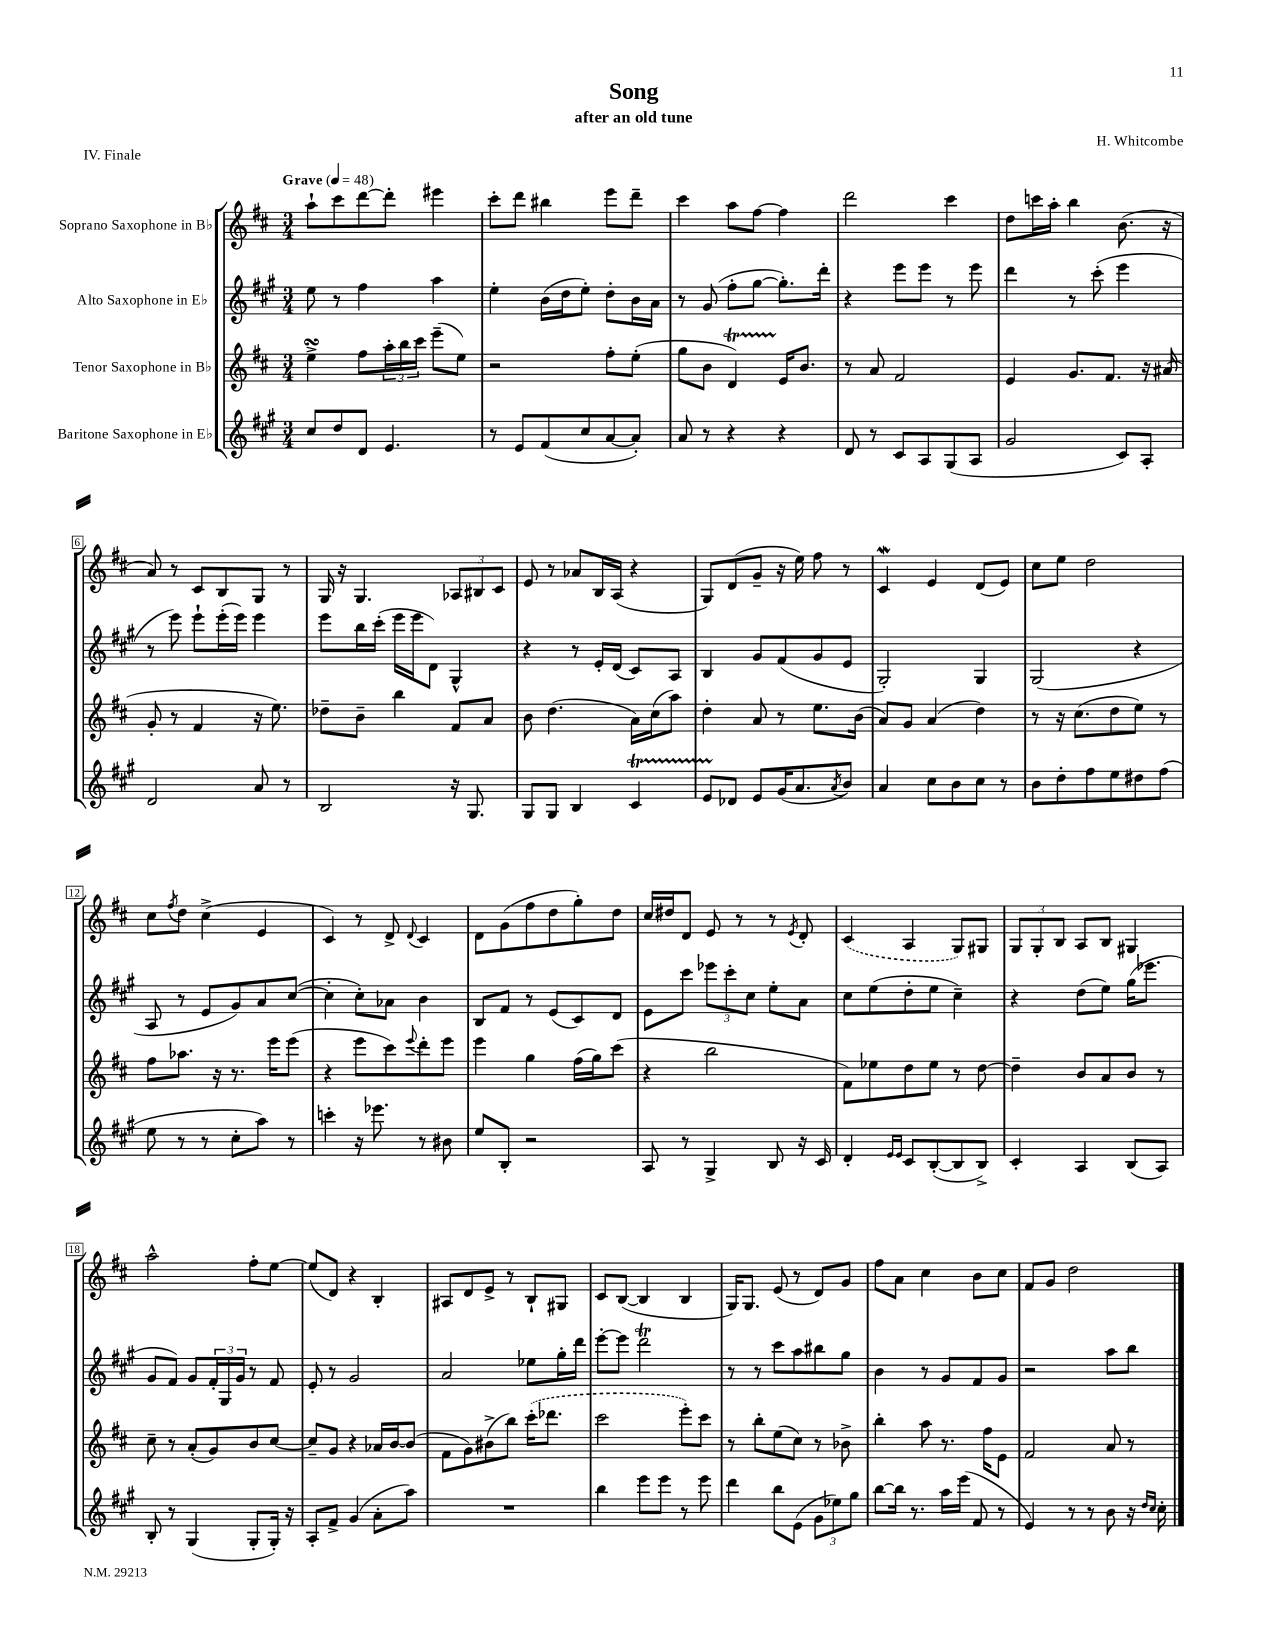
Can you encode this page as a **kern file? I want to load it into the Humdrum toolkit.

**kern	**kern	**kern	**kern
*part4	*part3	*part2	*part1
*staff4	*staff3	*staff2	*staff1
*I"Baritone Saxophone in E♭	*I"Tenor Saxophone in B♭	*I"Alto Saxophone in E♭	*I"Soprano Saxophone in B♭
*clefG2	*clefG2	*clefG2	*clefG2
*k[f#c#g#]	*k[f#c#]	*k[f#c#g#]	*k[f#c#]
*M3/4	*M3/4	*M3/4	*M3/4
*MM48	*MM48	*MM48	*MM48
=1	=1	=1	=1
!	!	!	!LO:TX:a:B:t=Grave
8cc#/L	4eesSSS^\	8ee\	8aa`\L
8dd/	.	8r	8ccc#\
8d/J	8ff#\L	4ff#\	[8ddd\
4.e/	24aa'\L	.	8ddd'\J]
.	24bb\	.	.
.	24ccc#\JJ	.	.
.	(8eee~\L	4aa\	4eee#X\
.	8ee\J)	.	.
=2	=2	=2	=2
8r	2r	4ee'\	8ccc#'\L
8e/L	.	.	8ddd\J
(8f#/	.	(16b\LL	4bb#X\
.	.	16dd\J	.
8cc#/	.	8ee'\J)	.
[8a/	8ff#'\L	8dd'\L	8eee\L
8a'/J])	(8ee'\J	16b\L	8ddd~\J
.	.	16a\JJ	.
=3	=3	=3	=3
8a/	8gg\L	8r	4ccc#\
8r	8b\J	(8g#/	.
4r	4dT/)	8ff#'\L	8aa\L
.	.	[8gg#\J	[8ff#\J
4r	16e/KL	8.gg#'\L])	4ff#\]
.	8.b/J	.	.
.	.	16ddd'\Jk	.
=4	=4	=4	=4
8d/	8r	4r	2ddd\
8r	8a/	.	.
8c#/L	2f#/	8eee\L	.
8A/	.	8eee\J	.
(8G#/	.	8r	4ccc#\
8A/J	.	8eee\	.
=5	=5	=5	=5
2g#/	4e/	4ddd\	8dd\L
.	.	.	16cccn\L
.	.	.	16aa'\JJ
.	8.g/L	8r	4bb\
.	.	(8ccc#'\	.
.	8.f#/J	.	.
8c#/L)	.	4eee\	(8.b\
8A'/J	16r	.	.
.	(16a#X/	.	16r
!!LO:LB:g=z
=6	=6	=6	=6
2d/	8g'/	8r	8a/)
.	8r	8eee\)	8r
.	4f#/	8eee`\L	8c#/L
.	.	(16eee'\L	8B/
.	.	16eee\JJ)	.
8a/	16r	4eee\	8G/J
.	8.ee\)	.	.
8r	.	.	8r
=7	=7	=7	=7
2B/	8dd-X~\L	8eee\L	16G/
.	.	.	16r
.	8b~\J	16bb\L	4.G/
.	.	(16ccc#'\JJ	.
.	4bb\	16eee\LL	.
.	.	16eee\J	.
.	.	8d\J)	.
16r	8f#/L	4G#^^/	12A-X/L
8.G#/	.	.	.
.	.	.	12B#X/
.	8a/J	.	.
.	.	.	12c#/J
=8	=8	=8	=8
8G#/L	8b\	4r	8e/
8G#/J	(4.dd\	.	8r
4B/	.	8r	8a-X/L
.	.	16e'/LL	16B/L
.	.	(16d/JJ	(16A/JJ
4c#t/	16a\LL)	8c#/L)	4r
.	(16cc#\J	.	.
.	8aa\J)	8A/J	.
=9	=9	=9	=9
8eTTT/L	4dd'\	4B/	8G/L)
8d-X/J	.	.	(8d/
8e/L	8a/	8g#/L	8g~/J
(16g#/K	8r	(8f#/	16r
8.a/	.	.	16ee\)
.	8.ee\L	8g#/	8ff#\
8qa/	.	.	.
8b/J)	.	8e/J	8r
.	(16b\Jk	.	.
=10	=10	=10	=10
4a/	8a/L)	2G#'/)	4c#W/
.	8g/J	.	.
8cc#\L	(4a/	.	4e/
8b\	.	.	.
8cc#\J	4dd\)	4G#/	(8d/L
8r	.	.	8e/J)
=11	=11	=11	=11
8b\L	8r	(2G#/	8cc#\L
8dd'\	16r	.	8ee\J
.	(8.cc#\L	.	.
8ff#\	.	.	2dd\
8ee\	8dd\	.	.
8dd#X\	8ee\J)	4r	.
(8ff#\J	8r	.	.
!!LO:LB:g=z
=12	=12	=12	=12
8ee\	8ff#\L	8A/	8cc#\L
.	.	.	8qff#/
8r	8.aa-X\J	8r	8dd\J
8r	.	8e/L	(4cc#^\
.	16r	.	.
8cc#'\L	8.r	8g#/)	.
8aa\J)	.	8a/	4e/
.	16eee\KL	.	.
8r	(8eee\J	([8cc#/J	.
=13	=13	=13	=13
4cccn'\	4r	4cc#'\]	4c#/)
16r	8eee\L	8cc#'\L)	8r
8.eee-X\	.	.	.
.	8ccc#\)	8a-X\J	8d^/
.	8qqeee/	.	8qqd/
8r	8ddd'\	4b\	4c#/
8b#X\	8eee\J	.	.
=14	=14	=14	=14
8ee/L	4eee\	8B/L	8d\L
8B'/J	.	8f#/J	(8g\
2r	4gg\	8r	8ff#\
.	.	(8e/L	8dd\
.	(16ff#\LL	8c#/)	8gg'\)
.	16gg\J)	.	.
.	(8ccc#\J	8d/J	8dd\J
=15	=15	=15	=15
8A/	4r	8e\L	16cc#/LL
.	.	.	16dd#X/J
8r	.	8ccc#\J	8d/J
4G#^/	2bb\	12eee-X\L	8e/
.	.	12ccc#'\	.
.	.	.	8r
.	.	12cc#\J	.
8B/	.	8ee'\L	8r
.	.	.	8qe/
16r	.	8a\J	8d'/
16c#/	.	.	.
=16	=16	=16	=16
4d'/	8f#\L)	8cc#\L	(4c#/
.	8ee-X\	(8ee\	.
16qqe/LL	.	.	.
16qqe/JJ	.	.	.
8c#/L	8dd\	8dd'\	4A/
([8B'/	8ee-\J	8ee\J	.
8B/]	8r	4cc#~\)	8G/L)
8B^/J)	[8dd\	.	8G#X/J
=17	=17	=17	=17
4c#'/	4dd~\]	4r	12G/L
.	.	.	12G'/
.	.	.	12B/J
4A/	8b/L	(8dd\L	8A/L
.	8a/	8ee\J)	8B/J
(8B/L	8b/J	(16gg#\KL	4G#X/
.	.	8.eee-X\J	.
8A/J)	8r	.	.
!!LO:LB:g=z
=18	=18	=18	=18
8B'/	8cc#~\	8g#/L	2aa^^\
8r	8r	8f#/J)	.
(4G#/	(8a'/L	8g#/L	.
.	8g/)	24f#'/L	.
.	.	24G#/	.
.	.	24g#/JJ	.
8G#'/L	8b/	8r	8ff#'\L
16G#'/Jk)	[8cc#/J	8f#/	[8ee\J
16r	.	.	.
=19	=19	=19	=19
8A'/L	8cc#~/L]	8e'/	(8ee/L]
8f#^/J	8g/J	8r	8d/J)
(4g#/	4r	2g#/	4r
8a'\L	16a-X/LL	.	4B'/
.	[16b/J	.	.
8aa\J)	(8b/J]	.	.
=20	=20	=20	=20
2.r	8f#\L	2a/	8A#X/L
.	8g\)	.	8d/
.	(8b#X^\	.	8e^/J
.	8bb\J)	.	8r
.	(16ccc#'\KL	8ee-X\L	8B`/L
.	8.ddd-X\J	.	.
.	.	16gg#'\L	8G#X/J
.	.	16ddd\JJ	.
=21	=21	=21	=21
4bb\	2ccc#\	[8eee'\L	8c#/L
.	.	8eee\J]	([8B/J
8eee\L	.	2dddT\	4B/]
8eee\J	.	.	.
8r	8eee'\L)	.	4B/
8eee\	8ccc#\J	.	.
=22	=22	=22	=22
4ddd\	8r	8r	16G/KL)
.	.	.	8.G/J
.	8bb'\L	8r	.
8bb\L	(8ee\	8ccc#\L	(8e/
(8e\J	8cc#\J)	8aa\	8r
12g#\L	8r	8bb#X\	8d/L)
12ee-X\)	.	.	.
.	8b-X^\	8gg#\J	8g/J
12gg#\J	.	.	.
=23	=23	=23	=23
[8bb\L	4bb'\	4b\	8ff#\L
16bb\Jk]	.	.	8a\J
8.r	.	.	.
.	8aa\	8r	4cc#\
16aa\LL	8.r	8g#/L	.
(16eee\JJ	.	.	.
8f#/	.	8f#/	8b\L
.	16ff#\KL	.	.
8r	8e\J	8g#/J	8cc#\J
=24	=24	=24	=24
4e/)	2f#/	2r	8f#/L
.	.	.	8g/J
8r	.	.	2dd\
8r	.	.	.
8b\	8a/	8aa\L	.
16r	8r	8bb\J	.
16qqdd/LL	.	.	.
16qqcc#/JJ	.	.	.
16cc#'\	.	.	.
==	==	==	==
*-	*-	*-	*-
